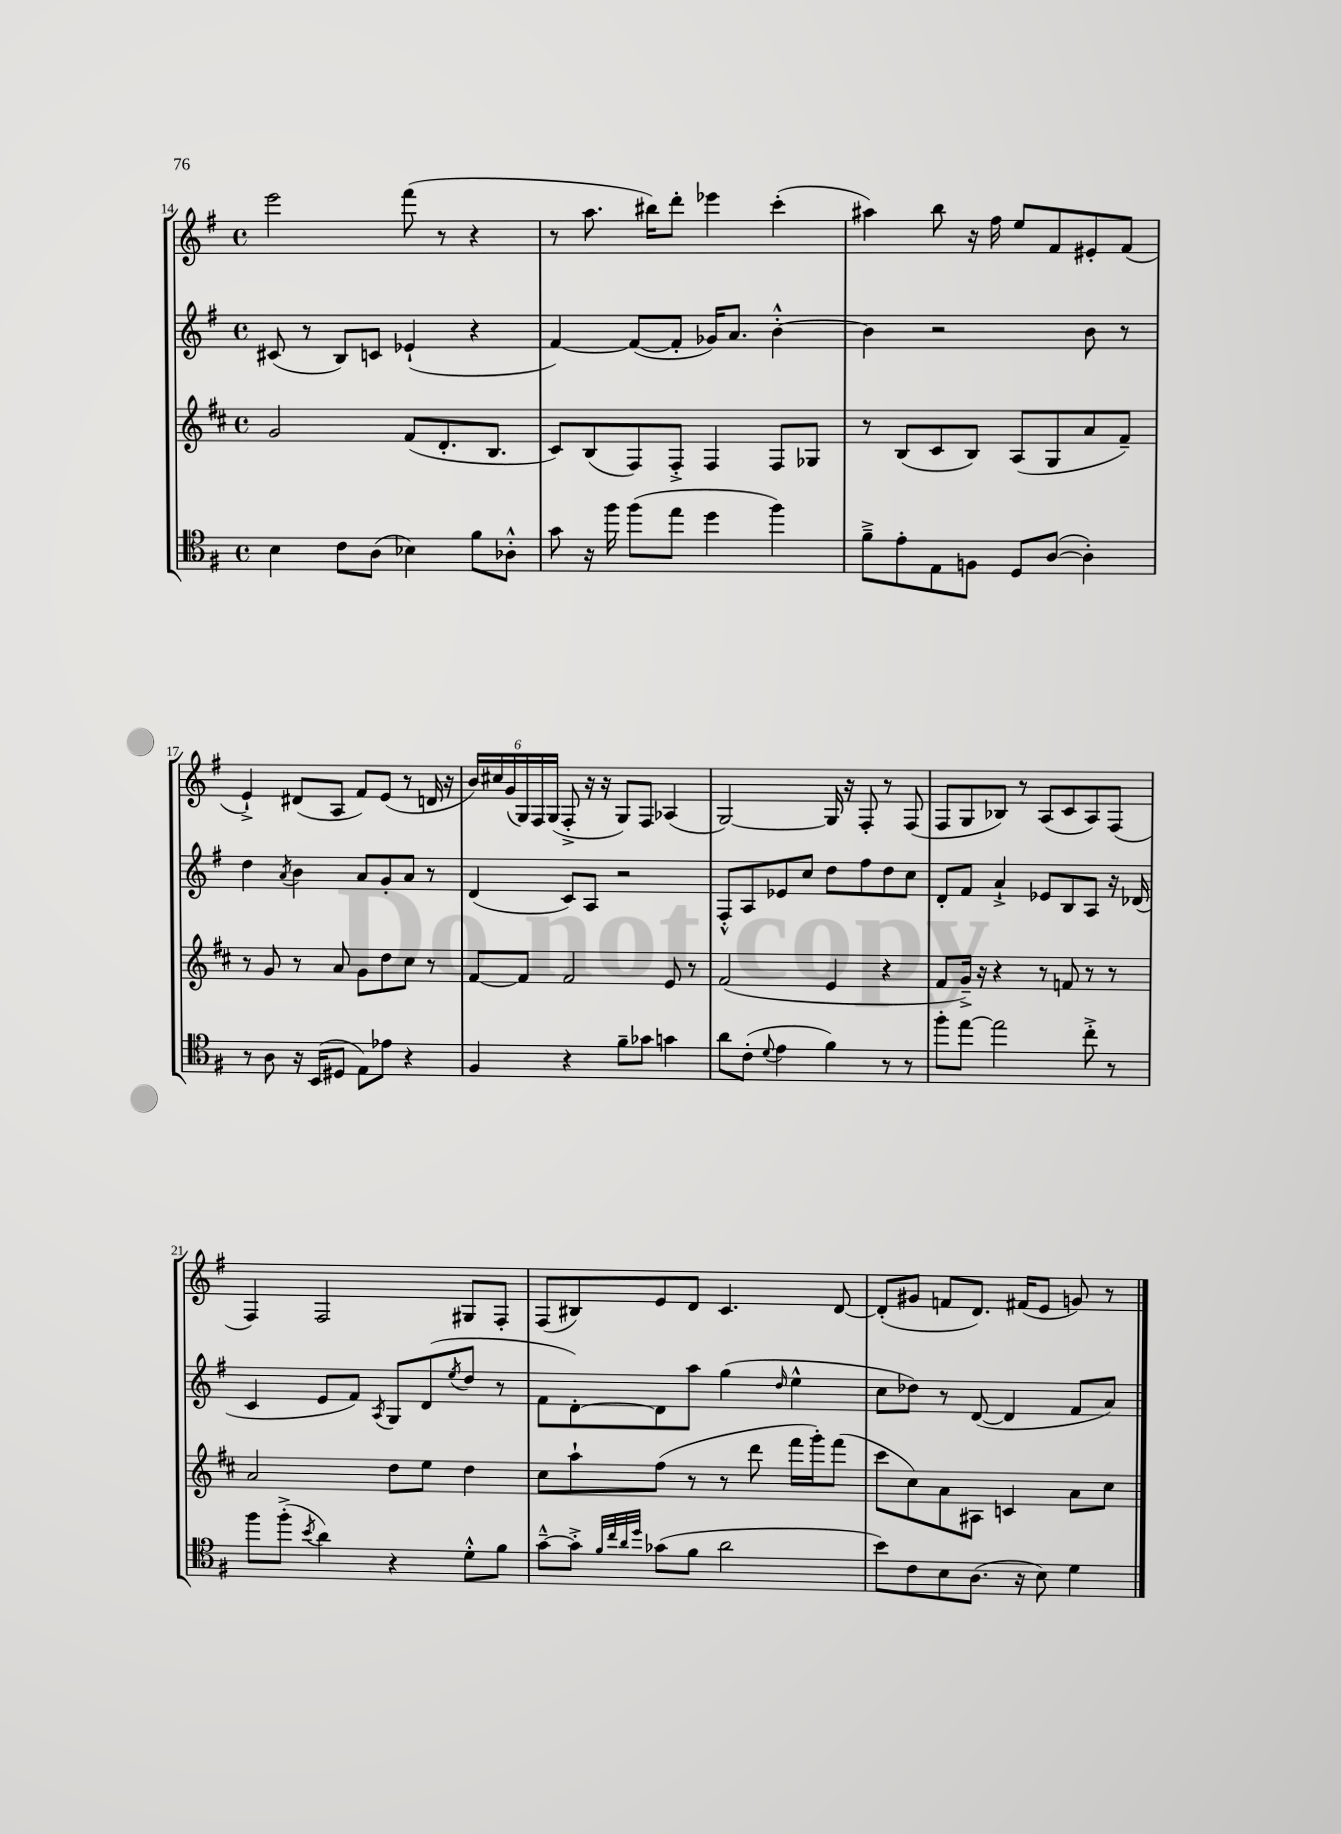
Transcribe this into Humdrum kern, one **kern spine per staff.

**kern	**kern	**kern	**kern
*staff4	*staff3	*staff2	*staff1
*clefC4	*clefG2	*clefG2	*clefG2
*k[f#]	*k[f#c#]	*k[f#]	*k[f#]
*M4/4	*M4/4	*M4/4	*M4/4
*met(c)	*met(c)	*met(c)	*met(c)
4B\	2g/	(8c#/	2eee\
.	.	8r	.
8c\L	.	8B/L)	.
(8A\J	.	8c/J	.
4B-\)	(8f#/L	(4e-`/	(8fff#\
.	8.d'/	.	8r
8f#\L	.	4r	4r
.	8.B/J	.	.
8A-'^^\J	.	.	.
=	=	=	=
8g\	8c#/L)	[4f#/)	8r
16r	(8B/	.	8.aa\
16ff#\	.	.	.
(8ff#\L	8F#/)	(8f#/_L	.
.	.	.	16bb#\LK)
8ee\J	8F#'^/J	8f#'/]J	8ddd'\J
4dd\	4F#/	16g-/LK)	4eee-\
.	.	8.a/J	.
4ff#\)	8F#/L	[4b'^^\	(4ccc'\
.	8G-/J	.	.
=	=	=	=
8f#~^\L	8r	4b\]	4aa#\)
8e'\	(8B/L	.	.
8E\	8c#/	2r	8bb\
8F\J	8B/J)	.	16r
.	.	.	16ff#\
8D/L	(8A/L	.	8ee/L
([8A/J	8G/	.	8f#/
4A'\])	8a/	8b\	8e#'/
.	8f#~/J)	8r	(8f#/J
=	=	=	=
8r	8r	4dd\	4e`^/)
8A\	8g/	.	.
.	.	8qa/	.
16r	8r	4b\	(8d#/L
(16BB/LK	.	.	.
8D#/J	8a/	.	8A/J
8E\L)	8g\L	8a/L	8f#/L)
8e-\J	8dd\	8g'/	(8e/J
4r	8cc#\J	8a/J	8r
.	8r	8r	16d/
.	.	.	16r
=	=	=	=
4F#/	[8f#/L	(4d/	24b/LL)
.	.	.	24cc#/
.	.	.	(24g/
.	8f#/]J	.	24G/)
.	.	.	24F#/
.	.	.	(24G/JJ
4r	2f#/	8c/L)	8F#'^/
.	.	8A/J	16r
.	.	.	16r
8f#~\L	.	2r	8G/L)
8g-\J	.	.	8F#/J
4g\	8e/	.	(4A-/
.	8r	.	.
=	=	=	=
8a\L	(2f#/	8F#'^^/L	[2G/)
(8c'\J	.	8A/	.
8qqd/	.	.	.
4e\	.	8e-/	.
.	.	8cc/J	.
4f#\)	4e/	8dd\L	16G/]
.	.	.	16r
.	.	8ff#\	8F#'/
8r	4r	8dd\	8r
8r	.	8cc\J	(8F#/
=	=	=	=
8ff#'\L	8f#/L	8d'/L	8F#/L
[8ee\J	16g~^/Jk)	8f#/J	8G/
.	16r	.	.
2ee\]	4r	4a`^/	8B-/J)
.	.	.	8r
.	8r	8e-/L	(8A/L
.	8f/	8B/	8c/
8cc'^\	8r	8A/J	8A/)
8r	8r	16r	(8F#/J
.	.	(16d-/	.
=	=	=	=
8ff#\L	2a/	4c/	4F#/)
(8ff#'^\J	.	.	.
8qb/	.	.	.
4a\)	.	8e/L	2F#/
.	.	8f#/J)	.
.	.	8qA/	.
4r	8dd\L	8G/L	.
.	8ee\J	(8d/	.
.	.	8qee/	.
8d'^^\L	4dd\	8dd/J	8G#/L
8f#\J	.	8r	8F#'/J
=	=	=	=
[8g~^^\L	8cc#\L	8f#\L	(8F#/L
8g'^\]J	8aa`\	[8d'\)	8B#/)
32qqf#/LLL	.	.	.
32qqcc/	.	.	.
32qqa/	.	.	.
32qqdd/JJJ	.	.	.
(8g-\L	(8ff#\J	8d\]	8e/
8f#\J	8r	8aa\J	8d/J
2a\	8r	(4gg\	4.c/
.	8ddd\	.	.
.	.	16qqdd/	.
.	16fff#\LL	4ee^^\	.
.	16ggg'\J)	.	.
.	(8fff#\J	.	[8d/
=	=	=	=
8b\L)	8ccc#\L	8cc\L	(8d'/]L
8c\	8cc#\)	8dd-\J)	8g#/J
8B\	8a\	8r	8f/L
(8.A\J	8A#\J	([8d/	8.d/J)
.	4c/	4d/]	.
16r	.	.	(16f#/LK
8B\)	.	.	8e/J
4d\	8a\L	8f#/L	8g/)
.	8cc#\J	8a/J)	8r
==	==	==	==
*-	*-	*-	*-
